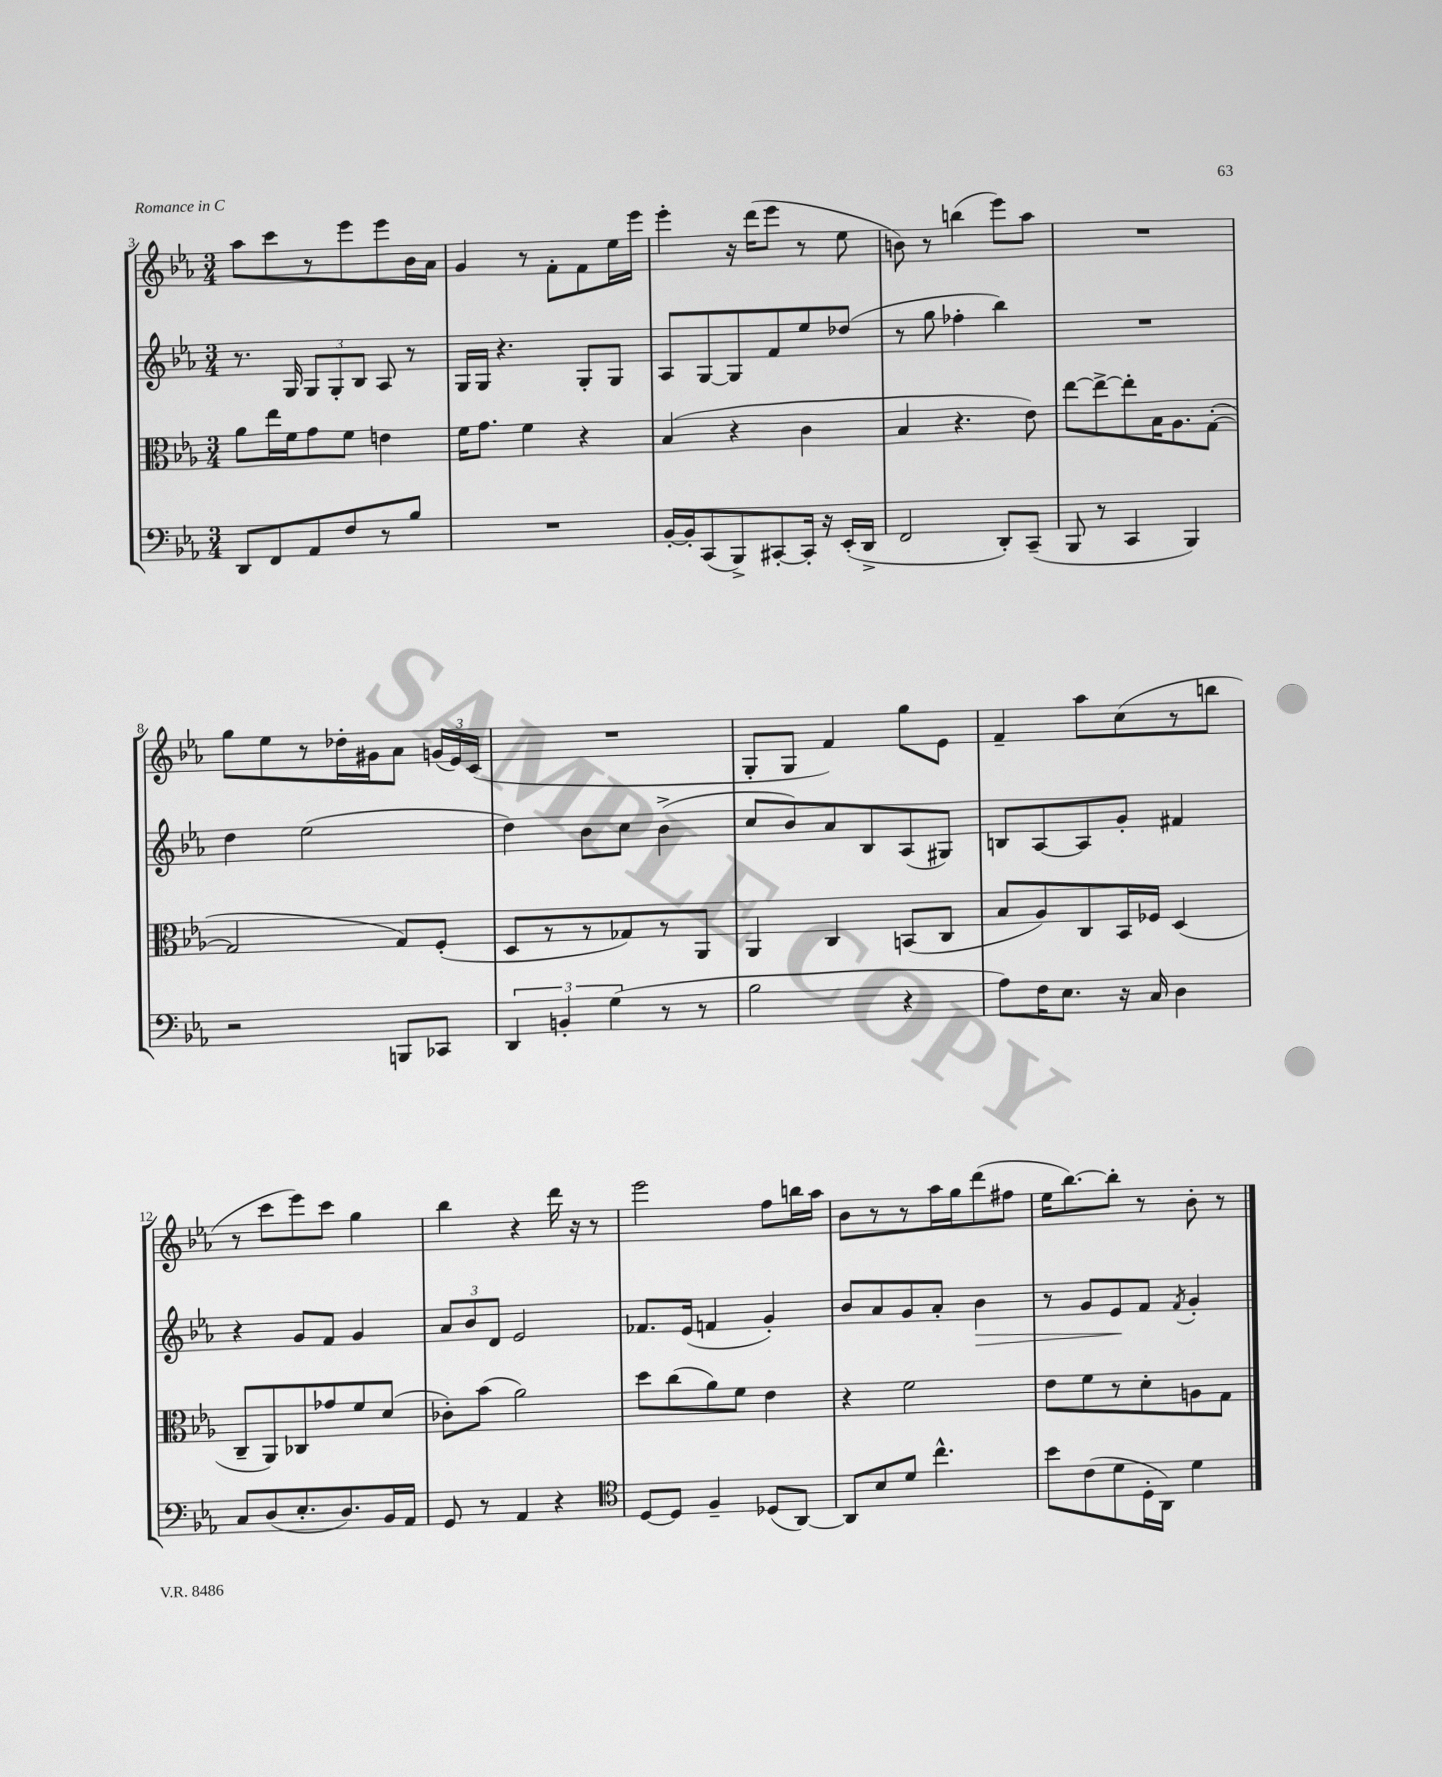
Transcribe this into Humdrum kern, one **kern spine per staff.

**kern	**kern	**kern	**kern
*staff4	*staff3	*staff2	*staff1
*clefF4	*clefC3	*clefG2	*clefG2
*k[b-e-a-]	*k[b-e-a-]	*k[b-e-a-]	*k[b-e-a-]
*M3/4	*M3/4	*M3/4	*M3/4
8DD	8a-	8.r	8aa-
8FF	16ee-	.	8ccc
.	16f	16G	.
8AA-	8g	12G	8r
.	.	12G'	.
8F	8f	.	8eee-
.	.	12B-	.
8r	4e	8A-	8eee-
8B-	.	8r	16b-
.	.	.	16a-
=	=	=	=
2.r	16f	16G	4g
.	8.g	16G	.
.	.	4.r	.
.	4f	.	8r
.	.	.	8f'
.	4r	8G'	8f
.	.	8G	16ee-
.	.	.	16eee-
=	=	=	=
[16BB-'	(4B-	8A-	4eee-'
16BB-']	.	.	.
(8CC	.	[8G	.
8BBB-^)	4r	8G]	16r
.	.	.	(16ddd
[8CC#'	.	8f	8eee-
16CC#']	4c	8ee-	8r
16r	.	.	.
(16EE-'	.	(8dd-	8ee-
16DD^	.	.	.
=	=	=	=
2FF	4B-	8r	8b)
.	.	8gg	8r
.	4.r	4ff-'	(4bb
8DD')	.	4bb-)	8eee-)
(8CC~	8e-)	.	8aa-
=	=	=	=
8BBB-	[8ee-	2.r	2.r
8r	8ee-^_	.	.
4CC	8ee-']	.	.
.	16B-	.	.
.	8.A-	.	.
4BBB-)	.	.	.
.	([8G'	.	.
=	=	=	=
2r	2G]	4dd	8gg
.	.	.	8ee-
.	.	(2ee-	8r
.	.	.	16dd-'
.	.	.	16g#
8BBB	8G)	.	8a-
8CC-	(8F'	.	(24g
.	.	.	24e-)
.	.	.	(24c
=	=	=	=
6DD	8D	4dd)	2.r
.	8r	.	.
6BB'	.	.	.
.	8r	8b-	.
(6G	.	.	.
.	8G-)	8cc	.
8r	8r	(4b-^	.
8r	8AA-	.	.
=	=	=	=
2B-	4AA-	8cc	8G'
.	.	8b-)	8G
.	4C	8a-	4f)
.	.	8B-	.
4r	(8BB	(8A-	8gg
.	8C	8G#)	8e-
=	=	=	=
8A-)	8B-	8B	4f~
16F	8A-)	[8A-	.
8.E-	.	.	.
.	8C	8A-]	8aa-
16r	16BB-	8g'	(8cc
16C	16F-	.	.
4D	(4D	4f#	8r
.	.	.	8bb
=	=	=	=
8C	8C~	4r	8r
(8D	8AA-)	.	8ccc
8.E-'	8C-	8g	8eee-)
.	8g-	8f	8ccc
8.D)	.	.	.
.	8f	4g	4gg
16BB-	(8d	.	.
16AA-	.	.	.
=	=	=	=
8GG	8c-')	12a-	4bb-
.	.	12b-	.
8r	(8b-	.	.
.	.	12d	.
4AA-	2a-)	2e-	4r
4r	.	.	16ddd
.	.	.	16r
.	.	.	8r
=	=	=	=
*clefC4	*	*	*
[8D	8dd	8.f-	2eee-
8D]	(8cc	.	.
.	.	(16e-	.
4F~	8a-)	4f	.
.	8f	.	.
(8D-	4e-	4g')	8ff
[8AA-)	.	.	16bb
.	.	.	16aa-
=	=	=	=
8AA-]	4r	8b-	8b-
8B-	.	8a-	8r
8d	2f	8g	8r
4.cc^^	.	8a-'	16aa-
.	.	.	16gg
.	.	4b-	(8ddd
.	.	.	8ff#
=	=	=	=
8b-	8e-	8r	16ee-
.	.	.	[8.bb-)
(8c	8f	8g	.
8d	8r	8e-	8bb-']
16D'	8d'	8f	8r
16AA-)	.	.	.
.	.	8qf	.
4d	8A	4g'	8b-'
.	8G	.	8r
==	==	==	==
*-	*-	*-	*-
